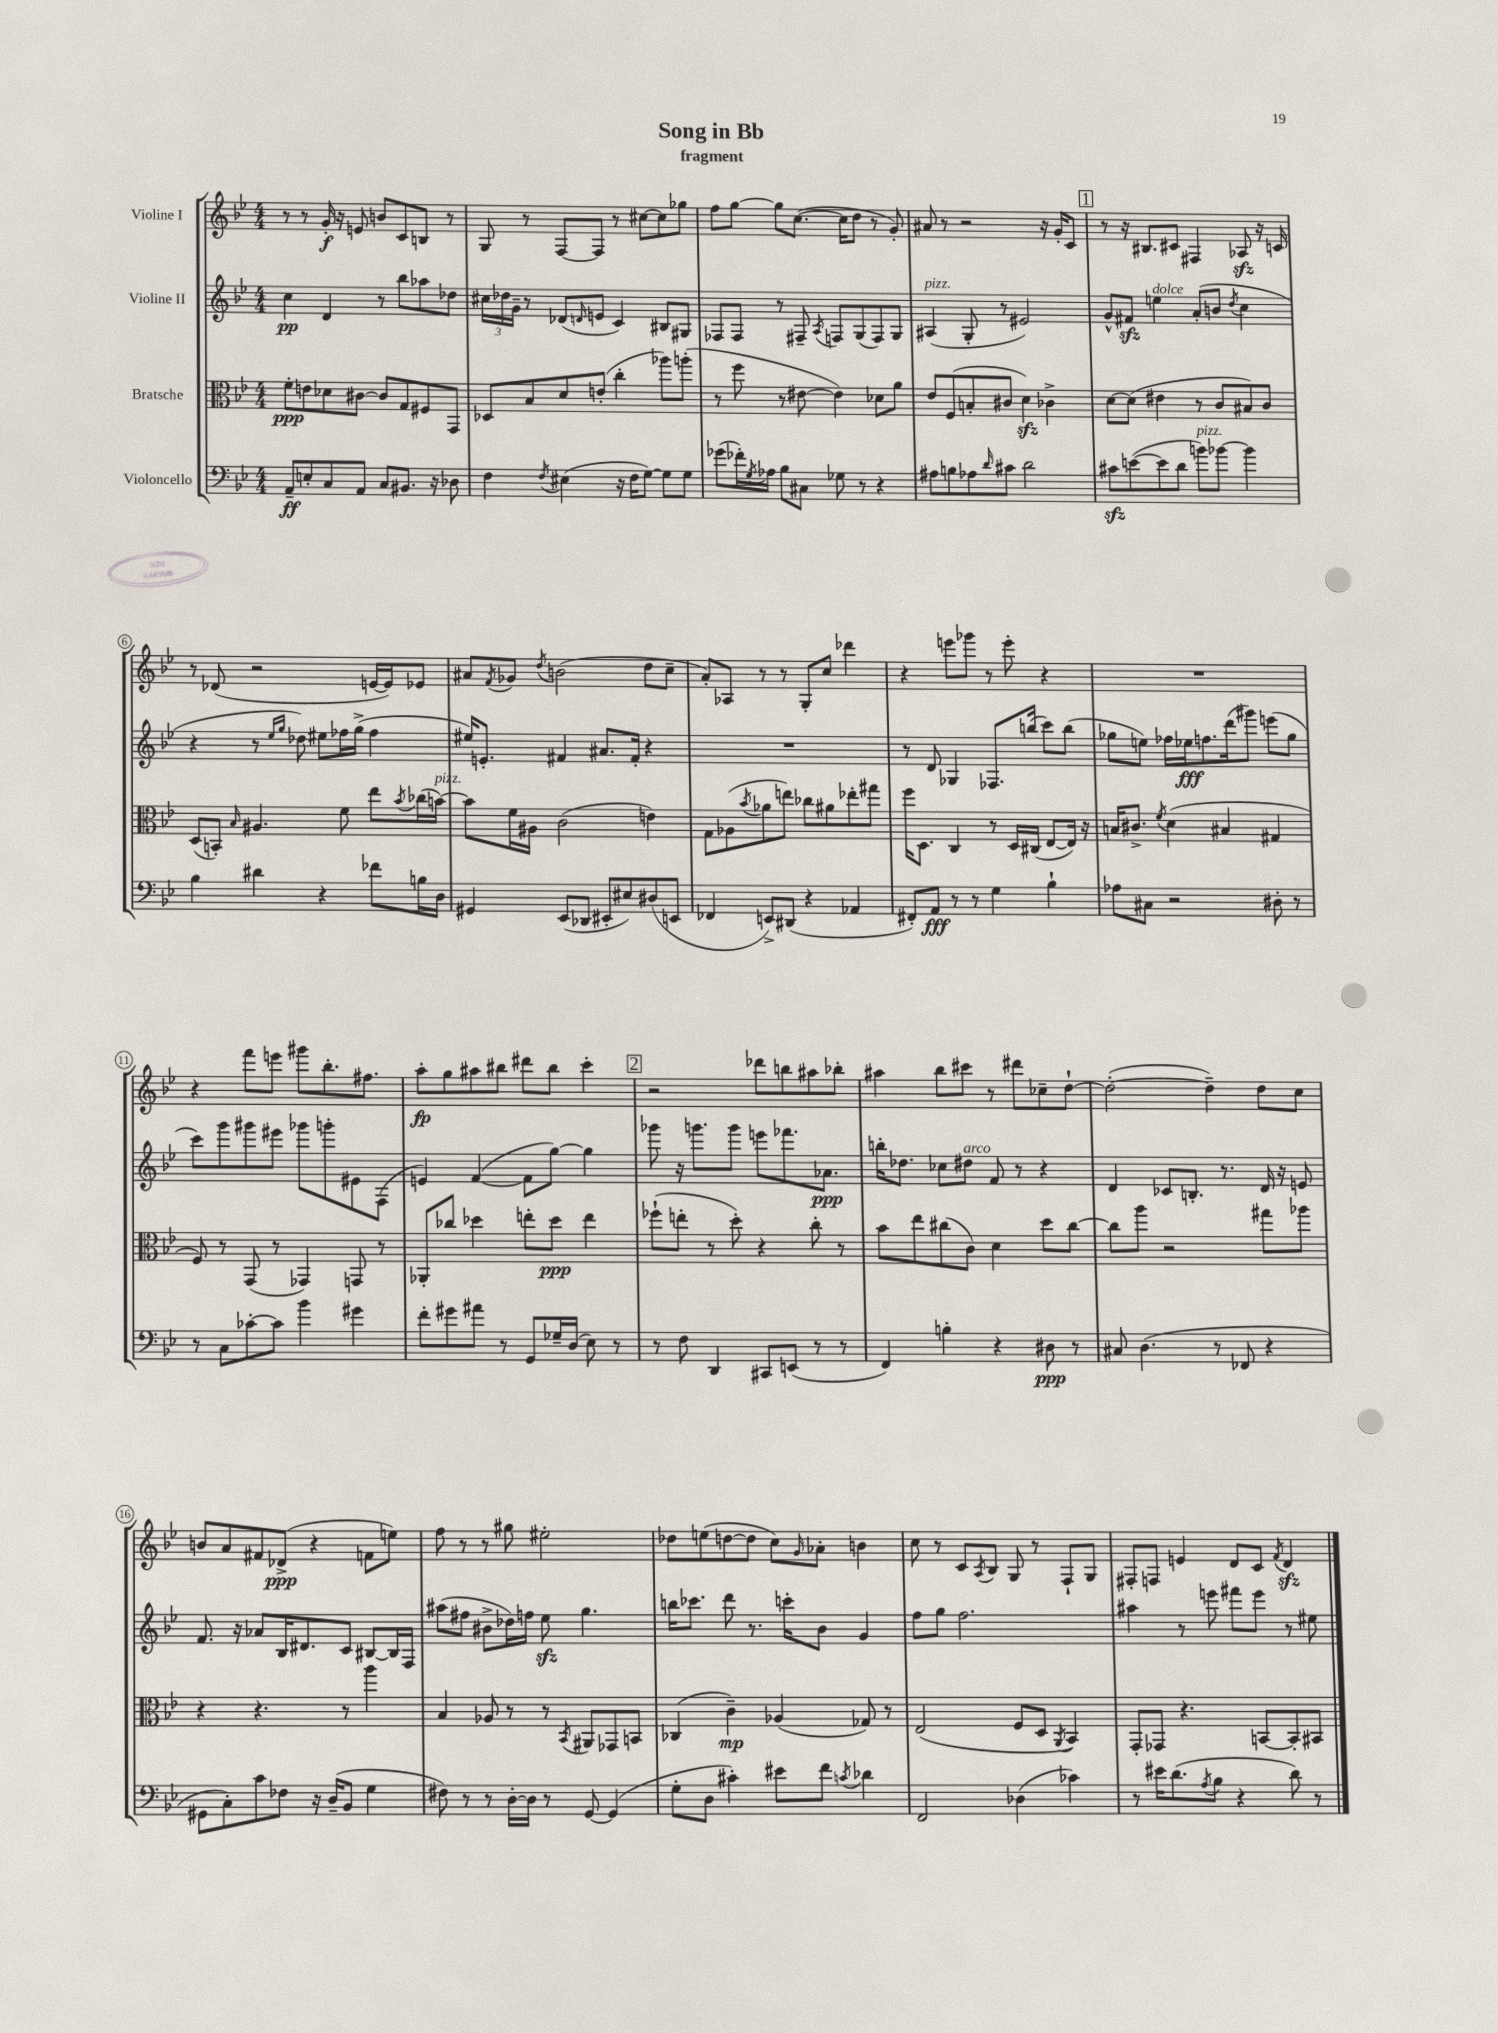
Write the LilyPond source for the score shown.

\header { title = "Song in Bb" subtitle = "fragment" }
<<
\new StaffGroup <<
\new Staff = "s0" \with { instrumentName = "Violine I" } {
    \clef treble \key bes \major \numericTimeSignature \time 4/4
    r8 r8 g'16-.\f r16 e'8 b'8 c'8 b8 r8 |
    g8 r8 f8~ f8 r8 cis''8~ cis''8 ges''8 |
    f''8 g''8~ g''8 c''8.~( c''16 d''8 r8 g'8-.) |
    ais'8 r8 r2 r16 g'16-. c'8 |
    \mark \markup { \box "1" } r8 r16 bis8. cis'8 fis4 aes8\sfz r16 c'16 |
    r8 des'8( r2 e'16~ e'16) ees'8 |
    ais'8 \acciaccatura { f'8 } ges'8 \acciaccatura { d''8 } b'2( d''8 c''8-- |
    a'8-.) aes8 r8 r8 g8-. c''8 des'''4 |
    r4 e'''8 ges'''8 r8 e'''8-. r4 |
    R1 |
    r4 f'''8 e'''8 gis'''8 bes''8.-. fis''8. |
    a''8-.\fp g''8 ais''8 bis''8 dis'''8 bis''8 c'''4-. |
    \mark \markup { \box "2" } r2 des'''8 b''8 ais''8 bes''8-. |
    ais''4 bes''8 cis'''8 r8 dis'''8 ces''8-- d''8~-! |
    d''2~-.( d''4--) d''8 c''8 |
    b'8 a'8 fis'8 des'8->\ppp( r4 f'8 e''8) |
    f''8 r8 r8 gis''8 eis''2-. |
    des''8 e''8( d''8~ d''8 c''8) \grace { g'16 } aes'8-. b'4 |
    c''8 r8 c'8 \acciaccatura { a8 } bes8 g8 r8 f8-! g8 |
    fis8-. f8 e'4 d'8 c'8 \acciaccatura { f'8 } d'4\sfz \bar "|." |
}
\new Staff = "s1" \with { instrumentName = "Violine II" } {
    \clef treble \key bes \major \numericTimeSignature \time 4/4
    c''4\pp d'4 r8 bes''8 aes''8 des''8 |
    \tuplet 3/2 { cis''16 des''16 g'16-- } r8 des'8( \grace { d'16 } e'8 c'4) bis8 gis8 |
    fes8 fes8 r8 fis8-- \acciaccatura { a8 } f8 g8( f8) g8 |
    ais4^\markup { \italic "pizz." }( g8-. r8 eis'2) |
    \mark \markup { \box "1" } g'8-^ fis'8\sfz e''4^\markup { \italic "dolce" } a'8-.( b'8 \acciaccatura { d''8 } c''4 |
    r4 r8 \grace { ees''16 g''16 } des''8) eis''8 fes''16 g''16->( fes''4 |
    eis''16) e'8.-. fis'4 ais'8. fis'16-. r4 |
    R1 |
    r8 d'8 ges4 fes8. b''16( c'''8) b''8( |
    ges''8 e''8) fes''16 ees''16\fff f''8. d'''16( gis'''8) e'''8( ges''8 |
    c'''8) g'''8 gis'''8 eis'''8 ges'''8 g'''8-. eis'8 f8( |
    e'4) f'4~( f'8 g''8~) g''4 |
    \mark \markup { \box "2" } ges'''8 r16 g'''8. g'''8 e'''8 fes'''8. aes'8.\ppp |
    b''16-. des''8. ces''8 dis''8^\markup { \italic "arco" } f'8 r8 r4 |
    d'4 ces'8 b8.-. r8. d'16 r16 e'8 |
    f'8. r16 aes'8 bes16 dis'8. c'8 bis8~ bis16 f16 |
    ais''8( fis''8 bis'8-> des''16) f''16 ees''8\sfz g''4. |
    b''16 ces'''8. d'''8 r8. c'''16-. bes'8 g'4 |
    f''8 g''8 f''2. |
    ais''4 r8 e'''8 fis'''8 e'''8 r8 eis''8 \bar "|." |
}
\new Staff = "s2" \with { instrumentName = "Bratsche" } {
    \clef alto \key bes \major \numericTimeSignature \time 4/4
    f'8-.\ppp e'8 des'8 cis'8~ cis'8 g8 fis8 g,8 |
    des8 bes8 d'8 e'8-.( c''4-. aes''8) a''8-.( |
    r8 f''8 r8 eis'8~ eis'4) des'8 a'8 |
    ees'8 f8( b8-. cis'8 d'4\sfz) ces'4-> |
    \mark \markup { \box "1" } d'8~ d'8( eis'4 r8 c'8 bis8) c'8 |
    d8( b,8-.) \grace { bes16 } ais4. f'8 ees''8 \acciaccatura { bes'8 } ces''16( b'16~^\markup { \italic "pizz." }) |
    b'8 f'16 ais16 c'2( e'4) |
    g8 aes8( \acciaccatura { bes'8 } aes'8 e''8) ces''8 ais'8 ees''8-. gis''8 |
    f''16 d8. c4 r8 d16 cis16( ees8~ ees16) r16 |
    b16 cis'8.-> \acciaccatura { f'8 } d'4( bis4 gis4 |
    f8) r8 g,8( r8 ges,4) g,8 r8 |
    aes,8-. ces''8 des''4 e''8-. des''8\ppp e''4 |
    \mark \markup { \box "2" } fes''8-!( e''8-. r8 d''8-.) r4 c''8-. r8 |
    bes'8 ees''8 cis''8( c'8) d'4 d''8 cis''8~ |
    cis''8 a''8 r2 gis''8 aes''8 |
    r4 r4. r8 a''4 |
    bes4 aes8 r8 r8 \acciaccatura { bes,8 } ais,8 ges,8 b,8 |
    ces4( c'4--\mp) aes4( ges8) r8 |
    ees2( f8 d8 \acciaccatura { a,8 } bes,4) |
    g,8-. ges,8 r4. b,8~ b,8-. bis,8 \bar "|." |
}
\new Staff = "s3" \with { instrumentName = "Violoncello" } {
    \clef bass \key bes \major \numericTimeSignature \time 4/4
    a,8--\ff e8-. c8 a,8 c8 bis,8. r16 des8 |
    f4 \acciaccatura { f8 } eis4( r16 f16 g8~) g8 g8 |
    ges'8( fes'16-.) \acciaccatura { g8 } aes16 bes8 cis8 ges8 r8 r4 |
    ais8 b8 aes8 \grace { d'16 } cis'8 d'2 |
    \mark \markup { \box "1" } cis'8\sfz e'8~( e'8 d'8 b'8^\markup { \italic "pizz." }) bes'8~ bes'4 |
    bes4 dis'4 r4 fes'8 b16 d16 |
    gis,4 ees,8( des,8 eis,8-. eis8) dis8( e,8 |
    fes,4 e,8->) dis,8( r4 aes,4 |
    fis,8-.) a,8\fff r8 r8 g4 bes4-! |
    aes8 cis8 r2 dis8-. r8 |
    r8 c8 ces'8~-. ces'8 bes'4 gis'4 |
    f'8-. gis'8 ais'8 r8 g,8 ges16-- d16( ees8) r8 |
    \mark \markup { \box "2" } r8 f8 d,4 cis,8 e,8( r8 r8 |
    f,4) b4-. r4 dis8\ppp r8 |
    cis8 d4.( r8 fes,8 r4 |
    gis,8 c8-.) c'8 fes8 r16 d16--( bes,8 g4 |
    fis8) r8 r8 d16~-. d16 r8 g,8~ g,4( |
    g8-. d8 cis'4-.) eis'8 f'8 \acciaccatura { c'8 } des'4 |
    f,2 des4( ces'4) |
    r8 eis'16 d'8.( \acciaccatura { a8 } bes8 r4 d'8) r8 \bar "|." |
}
>>
>>
\layout { \context { \Score \override BarNumber.stencil = #(make-stencil-circler 0.1 0.3 ly:text-interface::print) } }
